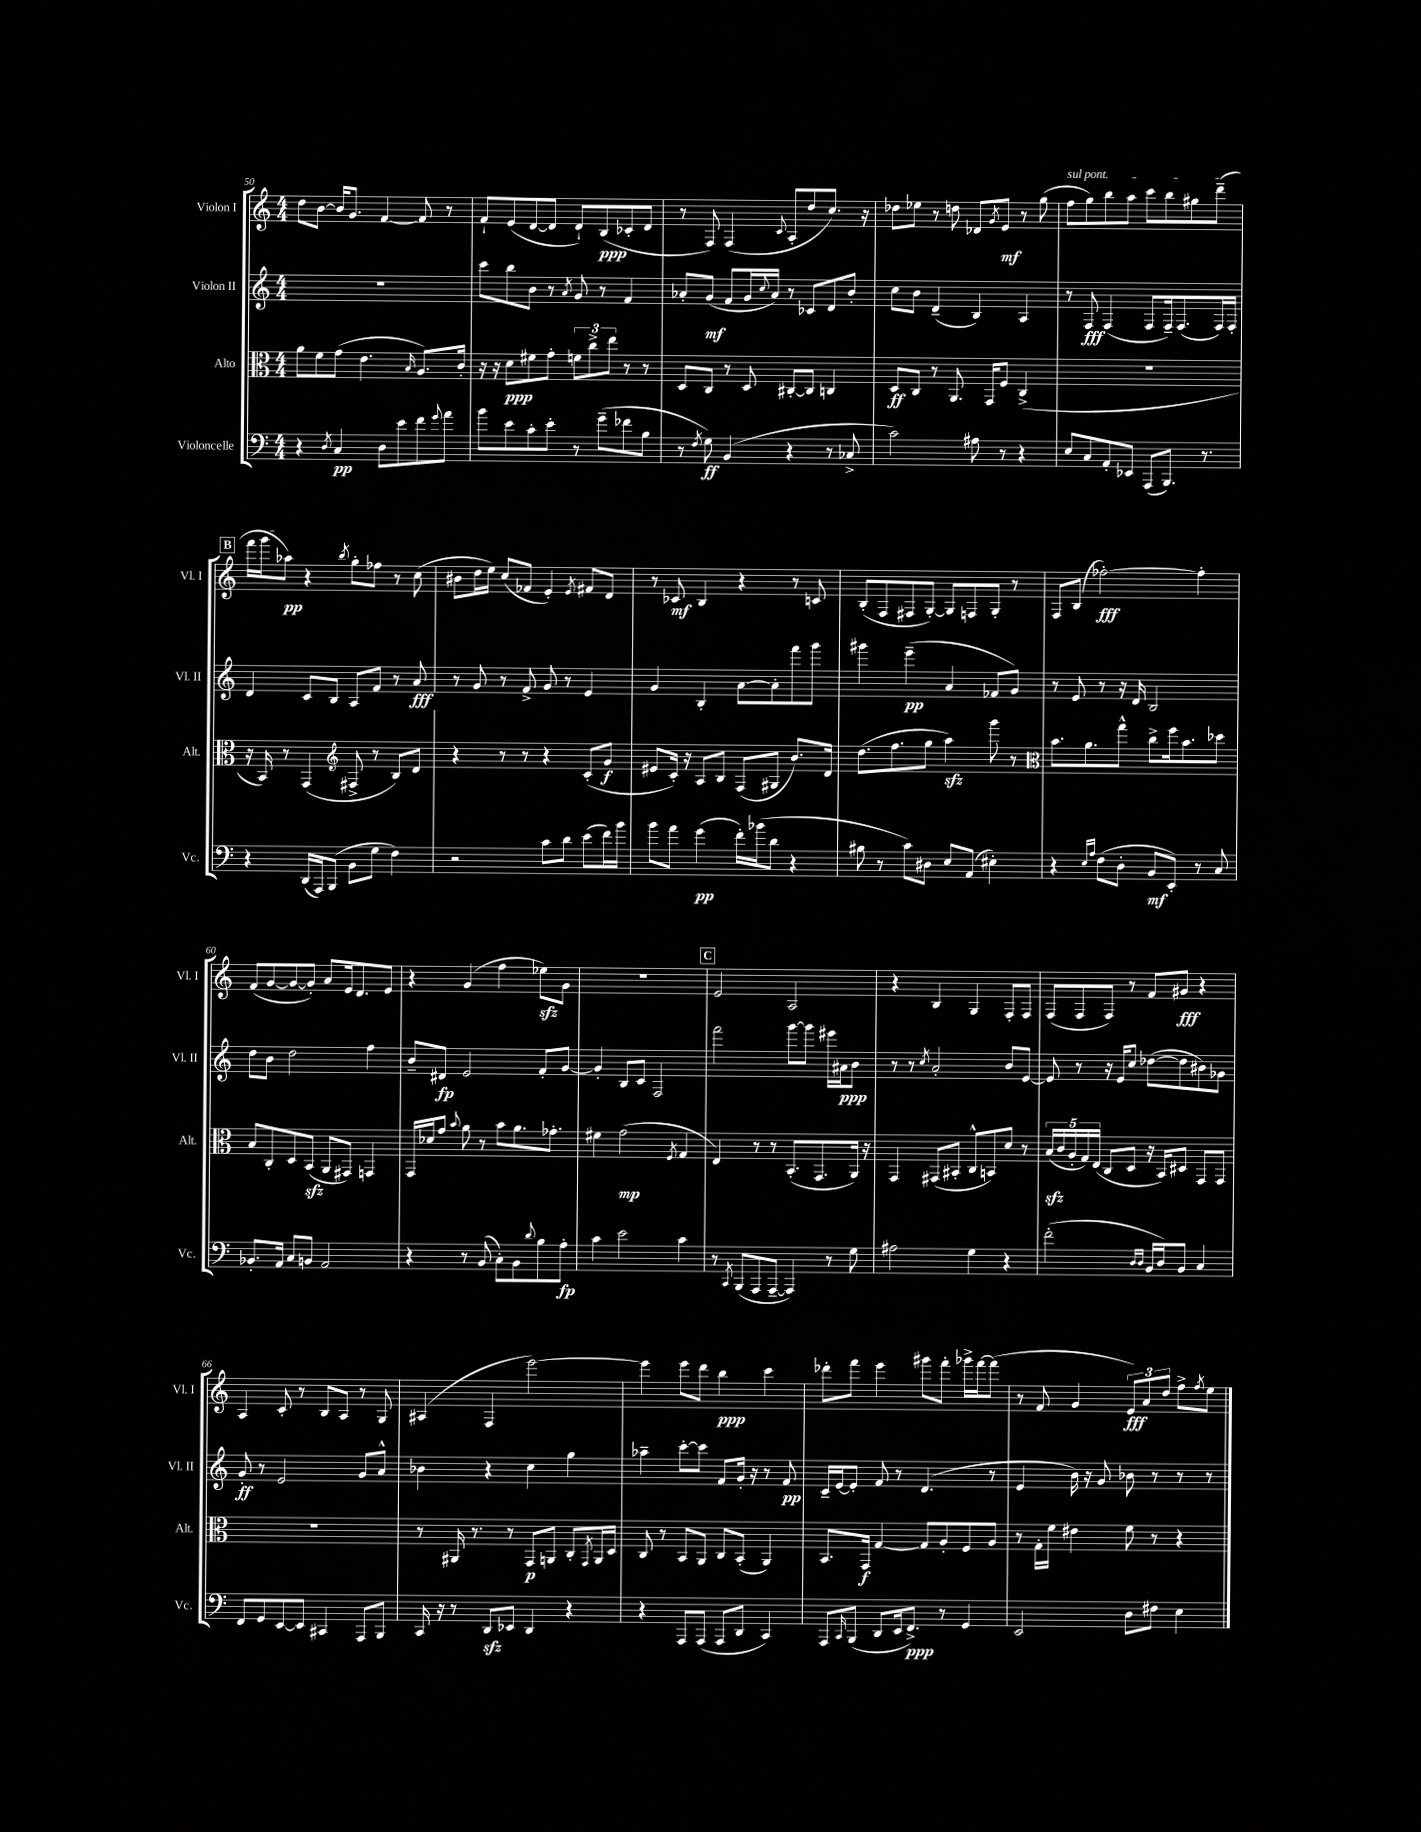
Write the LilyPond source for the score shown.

<<
\new StaffGroup <<
\new Staff = "s0" \with { instrumentName = "Violon I" shortInstrumentName = "Vl. I" } {
    \clef treble \key c \major \numericTimeSignature \time 4/4
    d''8 b'8~ b'16 g'8. f'4~ f'8 r8 |
    f'8-! e'8( d'8~ d'8 d'8-!) b8\ppp( ces'8-. d'8 |
    r8 f8) f4( \appoggiatura { c'8 } a8-. d''8 c''8.) r16 |
    des''8 ees''8 r8 d''8 des'8 \acciaccatura { g'8 } e'8\mf r8 g''8( |
    \once \override TextSpanner.bound-details.left.text = \markup { \italic "sul pont." } f''8\startTextSpan g''8) b''8 a''8 c'''8 b''8 gis''8 d'''8--( |
    \mark \markup { \box "B" } f'''16 g'''16 aes''8\pp\stopTextSpan) r4 \acciaccatura { b''8 } g''8-. fes''8 r8 c''8( |
    bis'8 d''16 e''16) c''8( fes'8 e'4-.) \acciaccatura { e'8 } fis'8 d'8 |
    r8 ces'8\mf b4 r4 r8 c'8 |
    b8-.( f8 fis8 g8~-.) g8 f8 g8-. r8 |
    f8 b8( fes''2~-.\fff) fes''4-. |
    f'8( g'8~ g'8~ g'8-.) a'8 e'16 d'8. e'8 |
    r4 g'4( f''4 ees''8\sfz) g'8 |
    R1 |
    \mark \markup { \box "C" } e'2 a2 |
    r4 b4 g4 f8-. f8 |
    f8( f8 f8) r8 f'8 gis'8\fff r4 |
    a4 c'8-. r8 b8 a8 r8 g8 |
    ais4( f4 e'''2~) |
    e'''4 e'''8 d'''8 b''4\ppp c'''4 |
    des'''8-. f'''8 e'''4 gis'''8 f'''8-. ges'''16-> f'''16~ f'''8( |
    r8 f'8 g'4 \tuplet 3/2 { e'8\fff) a'8 d''8 } f''8-> \acciaccatura { f''8 } e''8 \bar "|." |
}
\new Staff = "s1" \with { instrumentName = "Violon II" shortInstrumentName = "Vl. II" } {
    \clef treble \key c \major \numericTimeSignature \time 4/4
    R1 |
    c'''8 b''8 b'8 r8 \acciaccatura { a'8 } g'8 r8 f'4 |
    aes'8-. g'8\mf( f'8 g'16 \appoggiatura { c''8 } aes'16) r8 ces'8 d'8 b'8-. |
    c''8 b'8 d'4--( b4) a4 |
    r8 f8\fff f4( f8 f16--) f8.( f16) f16-. |
    \mark \markup { \box "B" } d'4 c'8 b8 a8 f'8 r8 a'8\fff |
    r8 g'8 r8 f'8-> g'8 r8 e'4 |
    g'4 b4-. a'8~ a'8-. f'''8 g'''8 |
    gis'''4 e'''4--\pp( a'4 fes'8 g'8) |
    r8 e'8 r8 r16 d'16 b2 |
    d''8 b'8 d''2 f''4 |
    b'8-- dis'8\fp e'2 f'8-. g'8~ |
    g'4-. b8 c'8 f2 |
    \mark \markup { \box "C" } f'''2 g'''8~ g'''8 eis'''16 ais'16\ppp b'8 |
    r8 r8 \acciaccatura { c''8 } a'2-. b'8 e'8~ |
    e'8 r8 r16 e'16 c''8 des''8~( des''8 bis'8) ges'8 |
    g'8-.\ff r8 e'2 g'8 a'8-^ |
    bes'4 r4 c''4 g''4 |
    aes''4-- c'''8~-. c'''8 f'8 g'16-. r16 r8 f'8\pp |
    c'16-- e'16~ e'8-. f'8 r8 d'4.( r8 |
    e'4 b'16) r16 g'8 bes'8 r8 r8 r8 \bar "|." |
}
\new Staff = "s2" \with { instrumentName = "Alto" shortInstrumentName = "Alt." } {
    \clef alto \key c \major \numericTimeSignature \time 4/4
    a'8 f'8 g'8( e'4. \grace { b16 } a8.) c'16-. |
    r16 r16 d'8\ppp fis'8 g'8-. \tuplet 3/2 { f'8 c''8-> e''8 } r8 r8 |
    d8 c8 r8 d8 cis8~-. cis8 c4 |
    d8\ff c8 r8 a,8. g,16 f8 c4->( |
    R1 |
    \mark \markup { \box "B" } r16 b,16) r8 g,4( \clef treble fis8-> r8 b8) d'8 |
    r4 r8 r8 r4 c'8-.( g'8\f |
    eis'8 c'16-.) r16 a8 b8 f8( gis8 b'8.) d'16 |
    d''8.( f''8. g''8 a''4\sfz) g'''8 r8 |
    \clef alto b'8. a'8. g''8-^ c''8-> f''16 b'8. des''8 |
    b8 c8-. d8 b,8\sfz( a,8 gis,8) g,4 |
    g,16 des'16 g'8 \appoggiatura { b'8 } a'8 r8 b'8 a'8. ges'8.-. |
    fis'4 g'2\mp( \acciaccatura { f8 } g4 |
    \mark \markup { \box "C" } e4) r8 r8 b,8.-.( g,8. a,16) r16 |
    g,4 gis,8( bis,8-. c8-^ b,8) d'8 r8 |
    \tuplet 5/4 { b16\sfz( c'16 a16-. g16) e16( } c8 d8 r16 b,16) dis8 g,8 g,8 |
    R1 |
    r8 ais,16 r8. r8 g,8\p a,8 c8-. \acciaccatura { g,8 } a,16 d16 |
    c8 r8 b,8 a,8 c8 b,8-.( a,4) |
    b,8. g,16\f g4~ g8 a8-. f8 a8 |
    r8 g16-. f'16 eis'4 f'8 r8 r4 \bar "|." |
}
\new Staff = "s3" \with { instrumentName = "Violoncelle" shortInstrumentName = "Vc." } {
    \clef bass \key c \major \numericTimeSignature \time 4/4
    r4 \acciaccatura { d8 } c4\pp d8 e'8 f'8 \appoggiatura { g'8 } a'8 |
    b'8 e'8 c'8-. e'8-. r8 g'8--( fes'8 b8 |
    r8 \acciaccatura { f8 } g8\ff) b,4( r4 r8 ces8-> |
    c'2) ais8 r8 r4 |
    e8 c8 a,8-. ees,8 a,,8( b,,8.) r8. |
    \mark \markup { \box "B" } r4 d,16( a,,16) b,,8( b,8 g8 f4) |
    r2 c'8 d'8 e'8( f'16) b'16 |
    b'8 a'8 g'4\pp( f'16-.) bes'16( d'8 r4 |
    bis8 r8 c'8) dis8 e8 a,8( eis4-.) |
    r4 \grace { e16 a16 } f8( d8-. b,8\mf e,8-.) r8 c8 |
    bes,8.-. a,16 c8 b,8 a,2 |
    r4 r8 b,8( c8-.) b,8 \appoggiatura { d'8 } b8 a8-.\fp |
    c'4 e'2 c'4 |
    \mark \markup { \box "C" } r8 \acciaccatura { c,8 } b,,8( a,,8 a,,8~-- a,,4) r8 g8 |
    ais2 g4 r4 |
    f'2-.( \grace { d16 d16 } b,16 d16) b,8 c4 |
    f,8 g,8 e,8~ e,8 cis,4 a,,8 b,,8 |
    c,16 r16 r8 d,8\sfz ees,8 d,4 r4 |
    r4 a,,8 a,,8( a,,8 d,8 c,4) |
    a,,8 \grace { c,16 } b,,8( d,8 e,16 f,8.->\ppp) r8 g,4 |
    e,2 d8 fis8 e4 \bar "|." |
}
>>
>>
\layout { \context { \Score currentBarNumber = #50 } }
